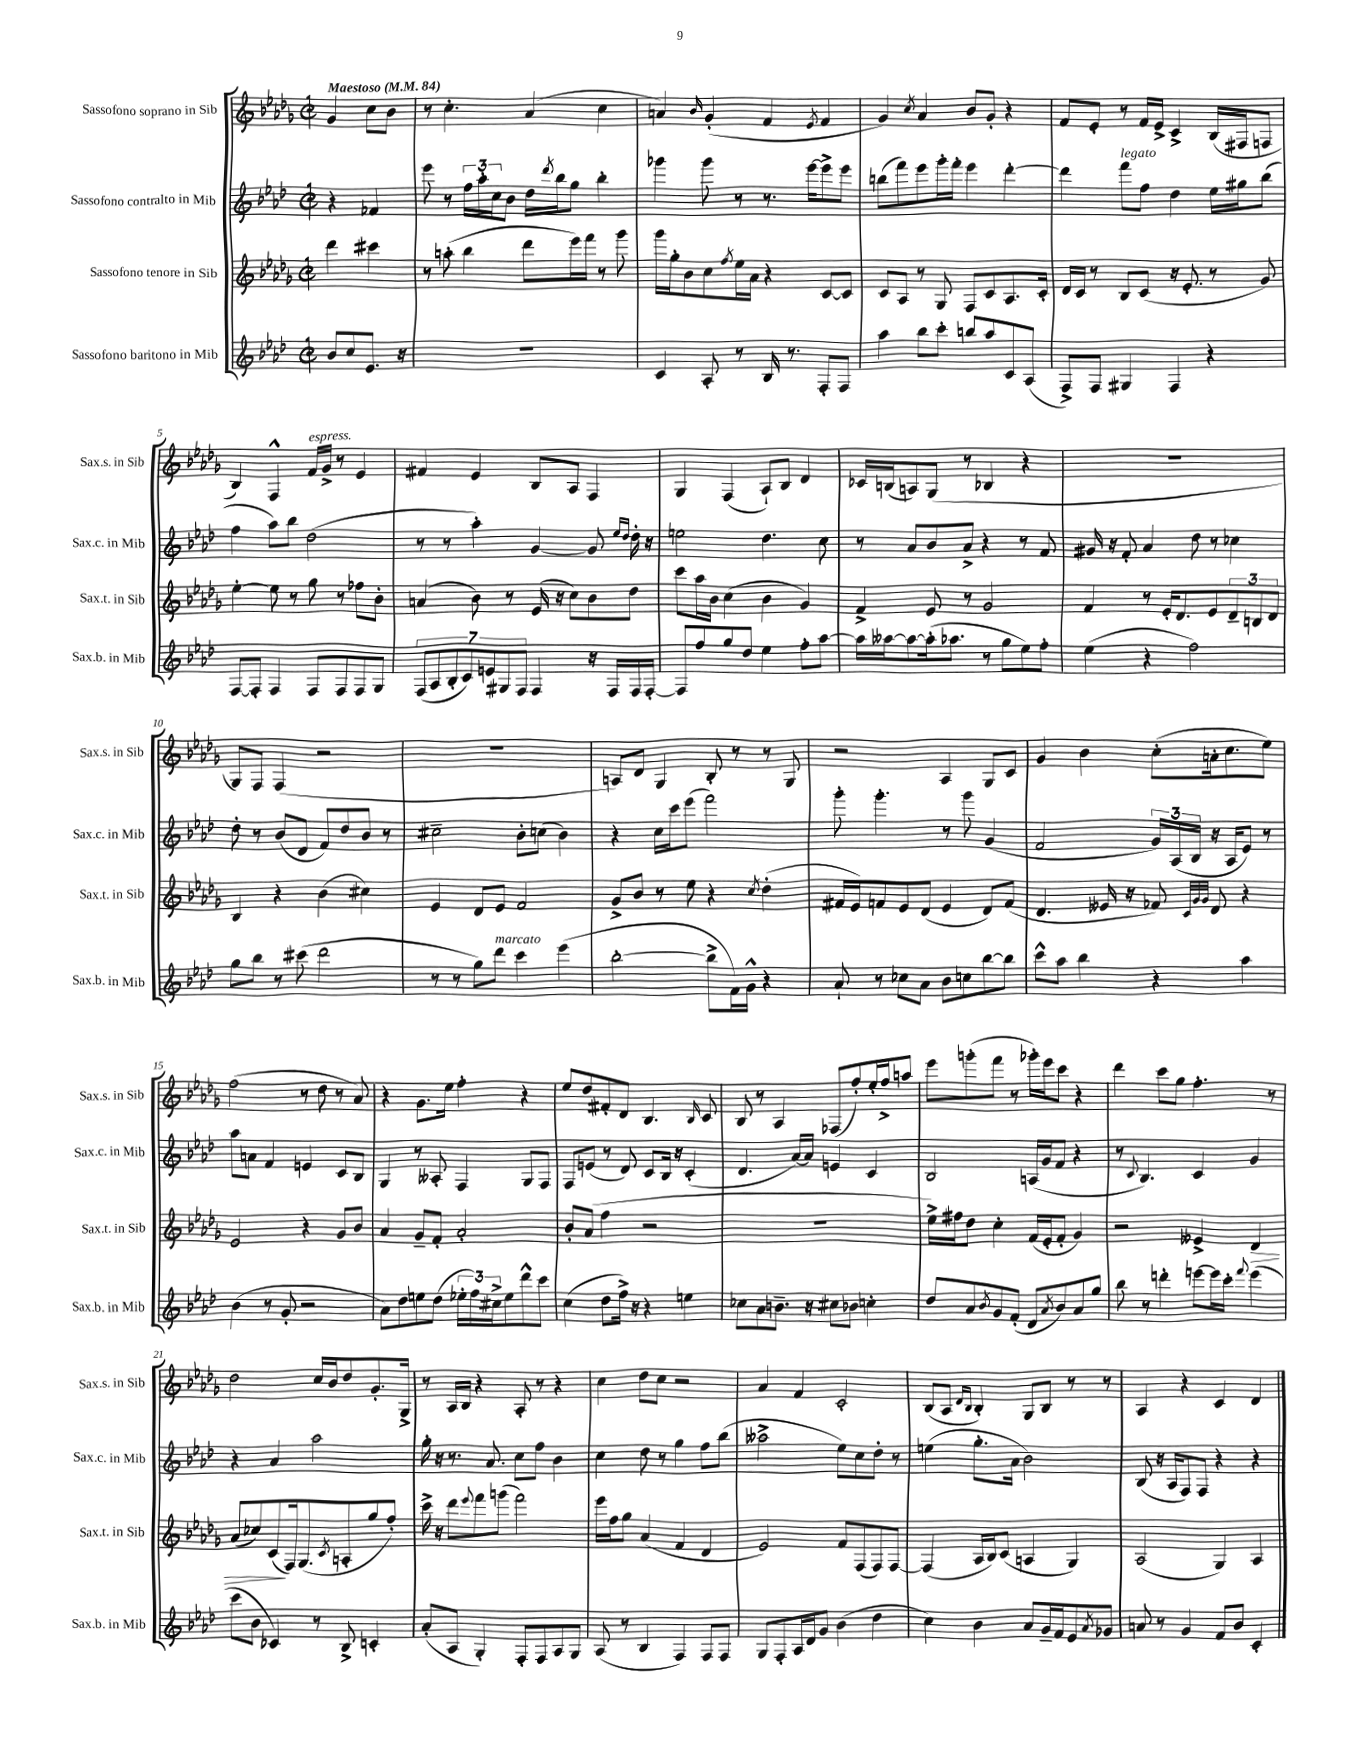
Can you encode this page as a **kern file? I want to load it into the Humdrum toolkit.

**kern	**kern	**kern	**kern
*staff4	*staff3	*staff2	*staff1
*clefG2	*clefG2	*clefG2	*clefG2
*k[b-e-a-d-]	*k[b-e-a-d-g-]	*k[b-e-a-d-]	*k[b-e-a-d-g-]
*M2/2	*M2/2	*M2/2	*M2/2
*met(c|)	*met(c|)	*met(c|)	*met(c|)
*MM84	*MM84	*MM84	*MM84
8b-	4ddd-	4r	4g-
8cc	.	.	.
8.e-	4ccc#	4f-	8cc
.	.	.	8b-
16r	.	.	.
=	=	=	=
1r	8r	8eee-	8r
.	(8aa'	8r	4.cc'
.	4bb-	24ff	.
.	.	24aa-'	.
.	.	24cc	.
.	.	8b-	.
.	8ddd-	16dd-	(4a-
.	.	8qddd-	.
.	.	16bb-	.
.	16eee-)	8gg	.
.	16fff	.	.
.	8r	4bb-'	4cc
.	8ggg-	.	.
=	=	=	=
4c	16ggg-	4ggg-	4a)
.	16gg-'	.	.
.	8b-	.	.
.	.	.	16qqb-
8A-'	8cc	8ggg-	(4g-'
.	8qff	.	.
8r	16ee-	8r	.
.	16a-	.	.
16B-	4r	8.r	4f
8.r	.	.	.
.	.	[16eee-	.
.	.	.	8qe-
8F'	[8c	8eee-^]	4f
8F	8c]	8eee-	.
=	=	=	=
4aa-	8c	(8bb	4g-)
.	8A-	8fff)	.
.	.	.	8qcc
8bb-	8r	8eee-	4a-
8ccc'	8G-	16ggg'	.
.	.	16fff'	.
8bb	8F	4eee-	8b-
8aa-	8c	.	8g-'
8c	8.A-	[4ddd-'	4r
(8A-	.	.	.
.	16c'	.	.
=	=	=	=
8F^)	16d-	4ddd-]	8f
.	16c	.	.
8F	8r	.	8e-'
4G#	8B-	8fff	8r
.	(8c	8ff	16f
.	.	.	16e-^
4F	16r	4dd-	4c^
.	8.e-'	.	.
4r	8r	16ee-	(16B-
.	.	16gg#	16F#
.	8g-)	(8bb-	8F
=	=	=	=
[8F	[4ee-'	4ff	4B-)
8F']	.	.	.
4F	8ee-]	8aa-)	4F^^
.	8r	8bb-	.
8F	8gg-	(2dd-	16f
.	.	.	16g-^
8F	8r	.	8r
8F	8ff-	.	4e-
8G	8b-'	.	.
=	=	=	=
(14F	(4a	8r	4f#
14A-	.	.	.
.	.	8r	.
14B-'	.	.	.
14c)	.	.	.
.	8b-)	4aa-')	4e-
14e	.	.	.
14G#	.	.	.
.	8r	.	.
14F	.	.	.
4F	(16e-	[4g	8B-
.	16r	.	.
.	8cc)	.	8A-
16r	8b-	8g]	4F
16F	.	.	.
.	.	16qqee-	.
.	.	16qqdd-	.
16F	8dd-	16dd-'	.
[16F'	.	16r	.
=	=	=	=
8F]	8ccc	2ee	4G-
8ff	16aa-	.	.
.	16b-	.	.
8gg	(4cc	.	(4F
8dd-	.	.	.
4ee-	4b-	4.dd-	8A-`)
.	.	.	8B-
8ff'	4g-)	.	4d-
[8aa-	.	8cc	.
=	=	=	=
16aa-]	4f^	8r	16c-
[16aa--	.	.	(16B
8aa--_	.	8a-	8A)
(16aa--']	8e-	8b-	(8G-
8.aa-	.	.	.
.	8r	8a-^	8r
8r	2g-	4r	4B-
8gg	.	.	.
8ee-)	.	8r	4r
8ff'	.	8f	.
=	=	=	=
(4ee-	4f	16g#	1r
.	.	16r	.
.	.	8f'	.
4r	8r	4a-	.
.	16e-'	.	.
.	8.d-	.	.
2ff)	.	8dd-	.
.	8e-	8r	.
.	12d-~	4cc-	.
.	12B	.	.
.	12d-	.	.
=	=	=	=
8gg	4B-	8dd-'	8G-)
8bb-	.	8r	8F
8r	4r	(8b-	(4F
(8ccc#	.	8d-	.
2ddd-	(4b-	8f)	2r
.	.	8dd-	.
.	4cc#)	8b-	.
.	.	8r	.
=	=	=	=
8r	4e-	2cc#~	1r
8r	.	.	.
8gg)	8d-	.	.
8ddd-	8e-	.	.
4ccc	2f	8b-'	.
.	.	(8cc	.
(4eee-	.	4b-)	.
=	=	=	=
[2bb-'	8g-^	4r	8A)
.	8b-	.	8d-
.	8r	16cc	4G-
.	.	16ccc	.
.	8ee-	(8eee-	.
8bb-^]	4r	2fff)	8B-'
16f)	.	.	8r
16g^^	.	.	.
.	8qcc	.	.
4r	(4dd-'	.	8r
.	.	.	8G-
=	=	=	=
8a-`	16f#	8ggg'	2r
.	16e-)	.	.
8r	8f	4.ggg'	.
8cc-	8e-	.	.
8a-	(8d-	.	.
8b-	4e-	8r	4A-
8cc	.	8ggg	.
[8bb-	8d-)	(4g	8G-
8bb-]	(8f	.	8c
=	=	=	=
8ccc^^	4.d-	2f	4g-
8aa-	.	.	.
4bb-	.	.	4b-
.	16e--	.	.
.	16r	.	.
4r	8f-)	24g)	(8cc'
.	.	(24A-	.
.	.	24B-	.
.	32qqc	.	.
.	32qqg-	.	.
.	32qqg-	.	.
.	8d-	16r	16a'
.	.	16A-	8.cc
4aa-	4r	8e-)	.
.	.	8r	8ee-)
=	=	=	=
(4b-	2e-	8aa-	(2ff
.	.	8a	.
8r	.	4f	.
8g'	.	.	.
2r	4r	4e	8r
.	.	.	8dd-
.	8g-	8c	8r
.	8b-	8B-	8a-)
=	=	=	=
8a-)	4a-	4G	4r
8dd-	.	.	.
8ee	8g-~	8r	8.g-
(8dd-	8f'	8A--'	.
.	.	.	16ee-
24ee-'	2a-'	4F	4ff'
24ff)	.	.	.
24cc#^	.	.	.
8ee-	.	.	.
8ddd-^^	.	8G	4r
8ccc	.	8F	.
=	=	=	=
(4cc	8b-'	8F	8ee-
.	(8a-	(8e	8dd-
8dd-	4ff	8r	8f#'
16ff^)	.	8d-)	8d-
16r	.	.	.
4r	2r	8c	4.B-
.	.	16B-	.
.	.	16r	.
4ee	.	(4c'	.
.	.	.	16qqB-
.	.	.	8c
=	=	=	=
8cc-	1r	4.d-	8B-
8a-	.	.	8r
8.b~	.	.	4A-
.	.	[16a-)	.
16r	.	16a-]	.
8cc#	.	4e	(8F-
8b-	.	.	8ff')
4cc'	.	4c	16ee-'
.	.	.	16ff^
.	.	.	8aa
=	=	=	=
8dd-	16ee-^)	2B-	8eee-
.	16ff#	.	.
8a-	8dd-	.	(8ggg'
8qb-	.	.	.
8g	4cc'	.	8fff
(8f'	.	.	8r
8d-	(16f	(16A	16ggg-')
.	16e-'	16g	16eee-
8qa-	.	.	.
8b-)	8f'	8f	8ccc
8a-	4g-)	4r	4r
8gg	.	.	.
=	=	=	=
8bb-	2r	8r	4ddd-
.	.	8qqc	.
8r	.	4.B-)	.
4ddd'	.	.	8ccc
.	.	.	8gg-
[8eee	4e--^	4c	4.ff'
16eee]	.	.	.
16ccc'	.	.	.
8qqfff	.	.	.
(4eee	4d-	4g	.
.	.	.	8r
=	=	=	=
8ccc	(8a-	4r	2dd-
8b-	8cc-)	.	.
4c-)	(8c	4a-	.
.	16F)	.	.
.	(8.G-	.	.
8r	.	2aa-	16cc
.	.	.	16b-
.	8qc	.	.
8B-^	8A'	.	8dd-
4c'	8gg-	.	8.g-'
.	8ff')	.	.
.	.	.	16G-^
=	=	=	=
(8a-'	16ccc^	16gg'	8r
.	16r	16r	.
8A-	8ddd-	8.r	16A-
.	.	.	16B-
.	8qqeee-	.	.
4G')	8fff	.	4r
.	.	8.a-	.
.	(8ggg	.	.
8F'	2fff)	8cc	8A-'
8F	.	8ff	8r
8A-	.	4b-	4r
8G	.	.	.
=	=	=	=
(8A-	16eee-	4cc	4cc
.	16ff	.	.
8r	8gg-	.	.
4B-	(4a-	8dd-	8dd-
.	.	8r	8cc
4F)	4f	4gg	2r
8F	4d-	8ff	.
8F	.	(8bb-	.
=	=	=	=
8G	2e-)	2aa--^	4a-
8F'	.	.	.
16A-	.	.	4f
16d-	.	.	.
8g	.	.	.
(4b-	8f	8ee-)	2c'
.	(8F	8cc	.
4dd-	8F)	8dd-'	.
.	[8F	8r	.
=	=	=	=
4cc)	(4F]	(4ee	(8B-
.	.	.	8A-
.	.	.	16qqd-
.	.	.	16qqB-
4b-	16A-	8.gg'	4B-')
.	16B-)	.	.
.	(8c	.	.
.	.	16a-	.
8a-	4A	2b-)	8G-
16g~	.	.	8B-
16f	.	.	.
8e-	4G-)	.	8r
8qa-	.	.	.
8g-	.	.	8r
=	=	=	=
8a	(2A-	(8B-	4A-
8r	.	16r	.
.	.	16A-	.
4g	.	8F)	4r
.	.	8F	.
8f	4G-)	4r	4c
8b-	.	.	.
4c'	4A-	4r	4d-
==	==	==	==
*-	*-	*-	*-
